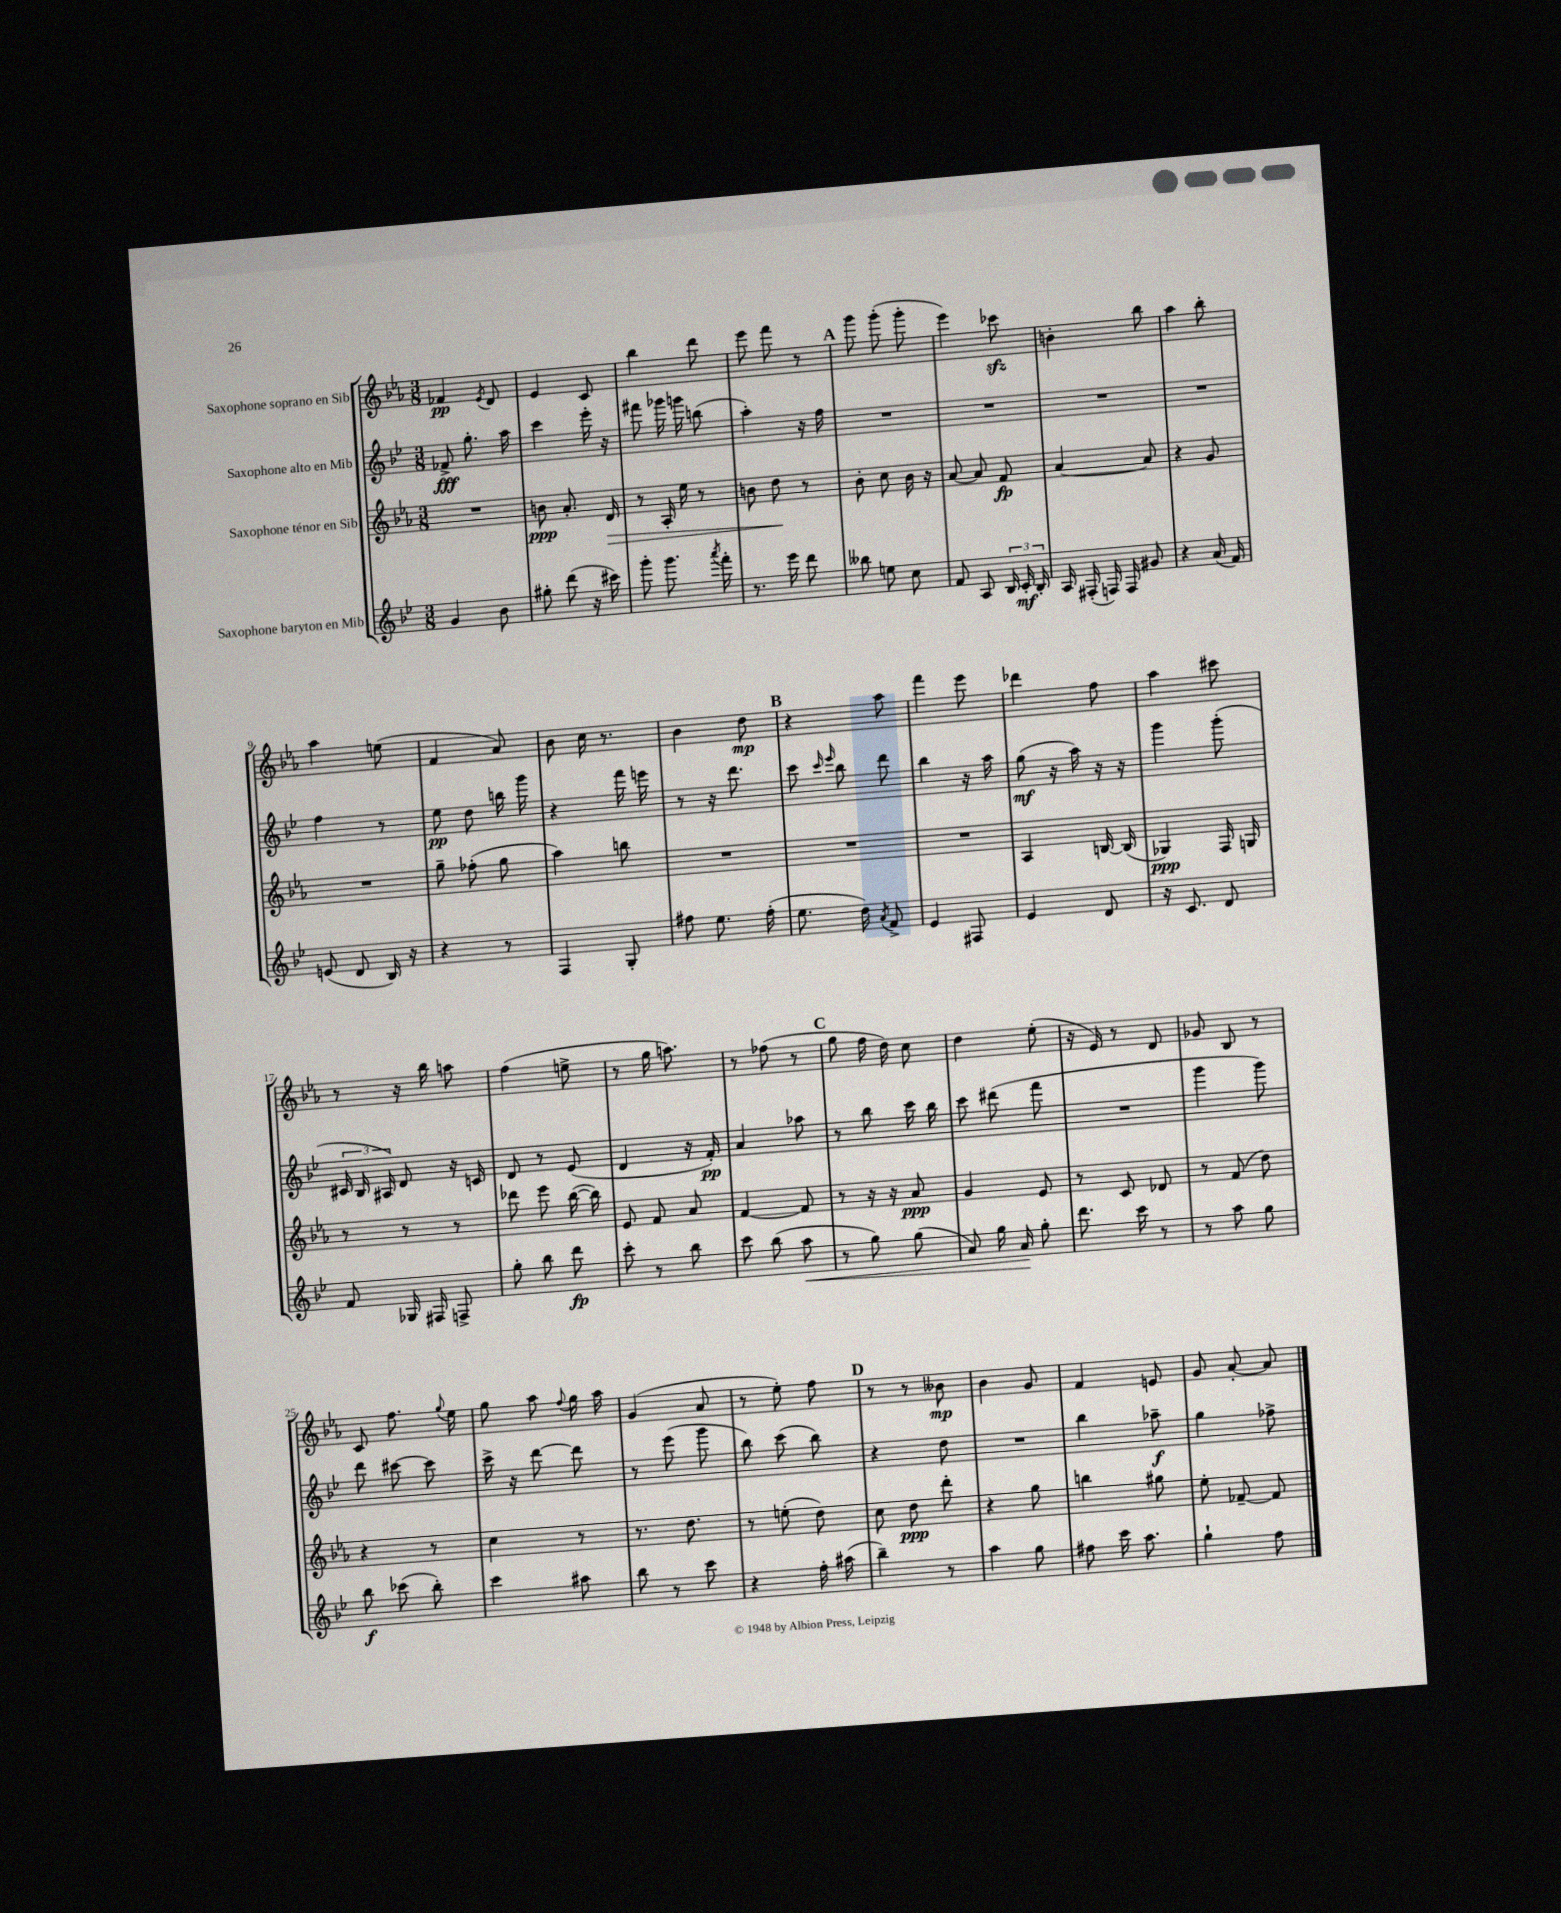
<<
\new StaffGroup <<
\new Staff = "s0" \with { instrumentName = "Saxophone soprano en Sib" } {
    \clef treble \key ees \major \numericTimeSignature \time 3/8
    \autoBeamOff fes'4\pp \acciaccatura { ees'8 } d'8 |
    ees'4 c'8 |
    bes''4 d'''8 |
    ees'''8 f'''8 r8 |
    \mark \markup { \bold "A" } g'''8 g'''8-.( g'''8-. |
    ees'''4) ces'''8\sfz |
    b'4-. bes''8 |
    aes''4 bes''8-. |
    aes''4 e''8( |
    f'4 aes'8) |
    bes'8 c''16 r8. |
    bes'4 d''8\mp |
    \mark \markup { \bold "B" } r4 aes''8 |
    f'''4 ees'''8 |
    des'''4 f''8 |
    aes''4 cis'''8 |
    r8 r16 bes''16 a''8 |
    f''4( e''8-> |
    r8 g''16 a''8.) |
    r8 fes''8( r8 |
    \mark \markup { \bold "C" } g''8 f''16 d''16) c''8 |
    d''4 ees''8-.( |
    r16 ees'16) r8 d'8 |
    ges'8 bes8 r8 |
    c'8 f''8. \appoggiatura { g''8 } ees''16 |
    g''8 aes''8 \appoggiatura { f''8 } g''16 aes''16 |
    g'4( aes'8 |
    r8 ees''8-.) f''8 |
    \mark \markup { \bold "D" } r8 r8 beses'8\mp |
    bes'4 g'8 |
    f'4 e'8 |
    g'8 aes'8~-. aes'8 \bar "|." |
}
\new Staff = "s1" \with { instrumentName = "Saxophone alto en Mib" } {
    \clef treble \key bes \major \numericTimeSignature \time 3/8
    \autoBeamOff fes'8->\fff g''8.-. a''16 |
    c'''4 ees'''16-. r16 |
    fis'''8 ges'''16 g'''16 b''8( |
    a''4-.) r16 f''16 |
    \mark \markup { \bold "A" } R4. |
    R4. |
    R4. |
    R4. |
    f''4 r8 |
    ees''8\pp d''8 b''16 g'''16 |
    r4 f'''16 e'''16 |
    r8 r16 d'''8. |
    \mark \markup { \bold "B" } c'''8 \grace { c'''16 ees'''16 } bes''8 d'''8 |
    bes''4 r16 a''16 |
    g''8\mf( r16 a''16) r16 r16 |
    g'''4 g'''8-.( |
    \tuplet 3/2 { cis'16 bes16 ais16) } d'8 r16 c'16 |
    d'8 r8 ees'8( |
    d'4 r16 f'16-.\pp) |
    a'4 aes''8 |
    \mark \markup { \bold "C" } r8 bes''8 c'''16 bes''16 |
    c'''8 dis'''8( f'''8 |
    R4. |
    g'''4 g'''8) |
    d'''8 cis'''8~ cis'''8 |
    c'''16-> r16 d'''8~ d'''8 |
    r8 ees'''8( g'''8 |
    bes''8) c'''8( bes''8) |
    \mark \markup { \bold "D" } r4 d''8 |
    R4. |
    bes''4 aes''8--\f |
    g''4 fes''8-> \bar "|." |
}
\new Staff = "s2" \with { instrumentName = "Saxophone ténor en Sib" } {
    \clef treble \key ees \major \numericTimeSignature \time 3/8
    \autoBeamOff R4. |
    b'8\ppp aes'8.-. d'16\> |
    r8 aes16-. ees''16 r8 |
    b'8 d''8\! r8 |
    \mark \markup { \bold "A" } bes'8-. c''8 bes'16 r16 |
    aes'8~ aes'8 f'8\fp |
    aes'4~ aes'8 |
    r4 g'8 |
    R4. |
    g''8-- fes''8-.( g''8 |
    aes''4) b''8 |
    R4. |
    \mark \markup { \bold "B" } R4. |
    R4. |
    aes4 b16~ b16( |
    ges4\ppp) f16 g16 |
    r8 r8 r8 |
    des'''8 ees'''8 bes''16~( bes''16) |
    ees'8 f'8 aes'8 |
    f'4~ f'8 |
    \mark \markup { \bold "C" } r8 r16 r16 aes'8\ppp |
    g'4 ees'8 |
    r8 c'8 des'8 |
    r8 f'8( d''8) |
    r4 r8 |
    c''4 r8 |
    r8. d''8. |
    r8 e''8-.( d''8) |
    \mark \markup { \bold "D" } c''8 d''8\ppp d'''8-. |
    r4 g''8 |
    b''4 gis''8 |
    ees''8-. fes'8~-- fes'8 \bar "|." |
}
\new Staff = "s3" \with { instrumentName = "Saxophone baryton en Mib" } {
    \clef treble \key bes \major \numericTimeSignature \time 3/8
    \autoBeamOff g'4 bes'8 |
    gis''8-. d'''8( r16 cis'''16) |
    g'''8-. g'''8. \acciaccatura { a'''8 } f'''16-. |
    r8. ees'''16 d'''8 |
    \mark \markup { \bold "A" } beses''8 e''8 c''8 |
    f'8 a8 \tuplet 3/2 { bes16 c'16-.\mf bes16-. } |
    a16 fis16-.( f16) f16 gis'8 |
    r4 a'16( f'16) |
    e'8( d'8 bes16) r16 |
    r4 r8 |
    f4 g8-. |
    fis''8 ees''8. fis''16-.( |
    \mark \markup { \bold "B" } ees''8. d''16) \acciaccatura { a'8 } f'8-> |
    ees'4 fis8 |
    ees'4 d'8 |
    r16 c'8. d'8 |
    f'8 ges16 fis16 f8-> |
    g''8-. bes''8 d'''8\fp |
    c'''8-. r8 bes''8 |
    c'''8 bes''8( a''8\< |
    \mark \markup { \bold "C" } r8 g''8) g''8( |
    a'8) g''16 a'16\! g''8-. |
    d'''8. c'''16 r8 |
    r8 a''8 g''8 |
    bes''8\f ces'''8( bes''8-.) |
    c'''4 ais''8 |
    bes''8 r8 c'''8 |
    r4 f''16-. ais''16( |
    \mark \markup { \bold "D" } bes''4--) r8 |
    a''4 g''8 |
    fis''8 c'''16 a''8. |
    g''4-! f''8 \bar "|." |
}
>>
>>
